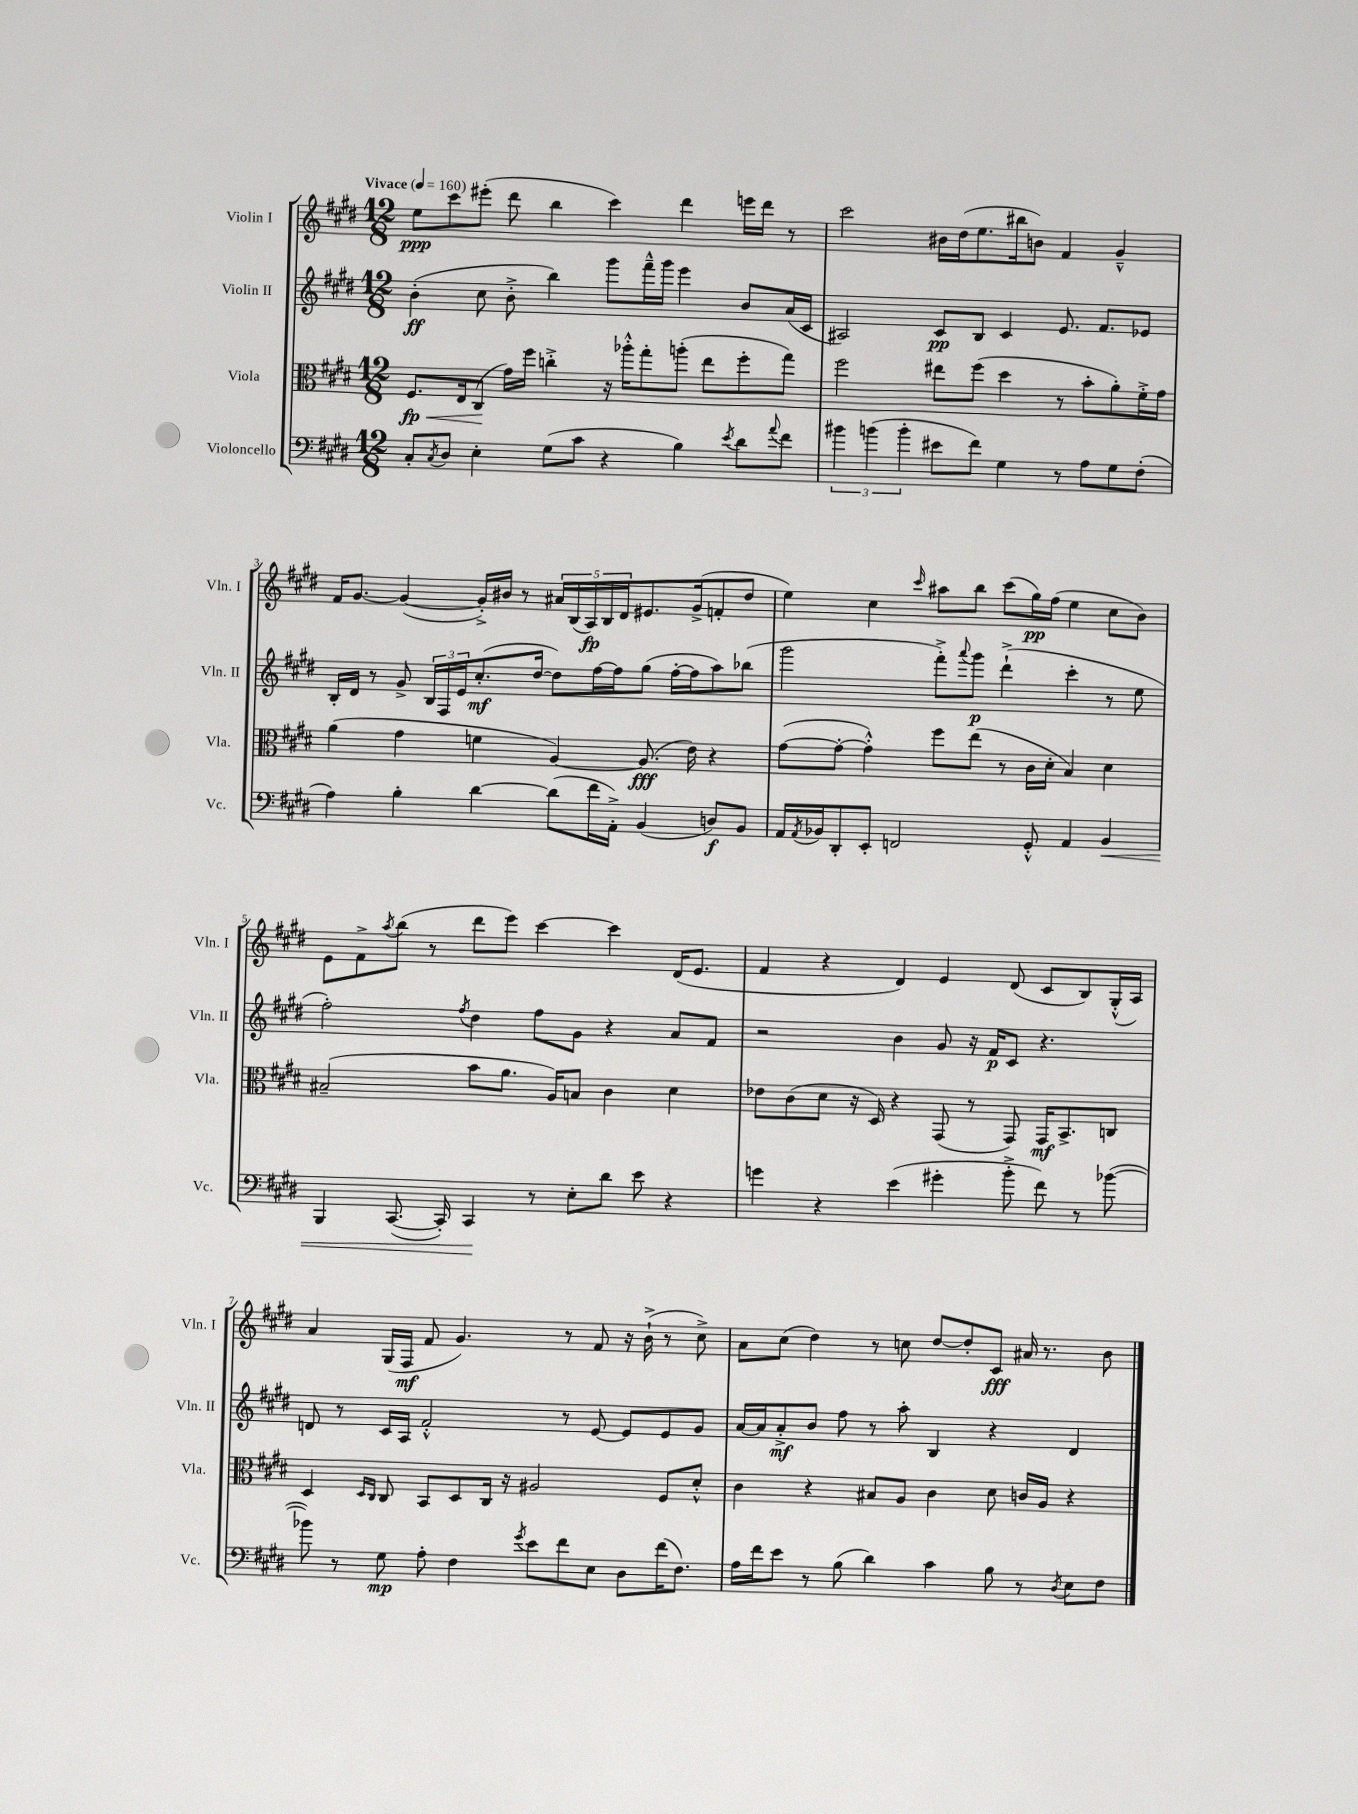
<<
\new StaffGroup <<
\new Staff = "s0" \with { instrumentName = "Violin I" shortInstrumentName = "Vln. I" } {
    \clef treble \key e \major \numericTimeSignature \time 12/8 \tempo "Vivace" 4 = 160
    e''8\ppp cis'''8 eis'''8-.( dis'''8 b''4 cis'''4) dis'''4 e'''16 dis'''16 r8 |
    cis'''2 bis'16 dis''16( e''8. bis''16 b'8) fis'4 gis'4---^ |
    fis'16 gis'8.~ gis'4~( gis'16-.->) bis'16 r8 \tuplet 5/4 { ais'16 b16( a16\fp) b16 dis'16 } eis'8. gis'16->( f'8-. dis''8 |
    e''4) cis''4 \grace { cis'''16 } ais''8 b''8 cis'''8( gis''16\pp) fis''16( e''4 cis''8 b'8) |
    e'8 fis'8-> \acciaccatura { a''8 } b''8( r8 dis'''8 e'''8) cis'''4~ cis'''4 dis'16( e'8. |
    fis'4 r4 dis'4) e'4 dis'8( cis'8 b8) gis16-.-^( a16) |
    a'4 gis16( fis16\mf fis'8 gis'4.) r8 fis'8 r16 b'16-!->( r8 cis''8->) |
    a'8 cis''8( dis''4) r8 c''8 dis''8~ dis''8-. cis'8\fff ais'16 r8. b'8 \bar "|." |
}
\new Staff = "s1" \with { instrumentName = "Violin II" shortInstrumentName = "Vln. II" } {
    \clef treble \key e \major \numericTimeSignature \time 12/8
    b'4-.\ff( cis''8 b'8-.-> b''4) gis'''8 fis'''16---^ gis'''16 e'''4 b'8 a'16( cis'16 |
    ais2) cis'8\pp b8 cis'4 e'8. fis'8. ees'8 |
    b16-. dis'16 r8 gis'8-> \tuplet 3/2 { b16 fis16 e'16 } cis''8.-.\mf( dis''16~ dis''8) fis''16~ fis''16 gis''8( fis''16~-. fis''16 a''8) bes''8( |
    gis'''2 fis'''8-.->) \appoggiatura { a'''8 } gis'''8\p dis'''4-!->( cis'''4-. r8 e''8 |
    fis''2-.) \acciaccatura { fis''8 } dis''4 fis''8 gis'8 r4 a'8 fis'8 |
    r2 b'4 gis'8 r16 fis'16\p cis'8 r4. |
    d'8 r8 cis'16 a16 fis'2-.-^ r8 e'8~ e'8 e'8 gis'8 |
    a'16~ a'16 a'8-.->\mf b'8 fis''8 r8 a''8-. b4 r4 dis'4 \bar "|." |
}
\new Staff = "s2" \with { instrumentName = "Viola" shortInstrumentName = "Vla." } {
    \clef alto \key e \major \numericTimeSignature \time 12/8
    fis8.\fp\< e16 cis8\!( gis'16) fis''16 c''4-.-> r16 aes''16-.-^ gis''8-. a''8-.( e''8 fis''8-. gis''8) |
    fis''2 eis''8 fis''8( dis''4 r8 b'8-. a'8-.) fis'16-.-> gis'16 |
    a'4( gis'4 f'4 a4~) a8.\fff( e'16) r4 |
    gis'8~( gis'8~-. gis'4-.-^) fis''8 e''8( r8 cis'16 dis'16-. b4) dis'4 |
    bis2--( b'8 a'8. a16) b8 cis'4 dis'4 |
    ees'8 cis'8( dis'8 r16 dis16) r4 gis,8( r8 gis,8) gis,16\mf b,8.-> c8 |
    dis4 \grace { dis16 cis16 } cis8 b,8 dis8 cis16 r16 ais2 fis8 dis'8-.-^ |
    cis'4 r4 bis8 a8 cis'4 dis'8 c'16 a16 r4 \bar "|." |
}
\new Staff = "s3" \with { instrumentName = "Violoncello" shortInstrumentName = "Vc." } {
    \clef bass \key e \major \numericTimeSignature \time 12/8
    cis8-. \acciaccatura { cis8 } dis8 e4-. gis8( cis'8 r4 b4) \acciaccatura { e'8 } dis'8 \appoggiatura { a'8 } fis'8 |
    \tuplet 3/2 { bis'4 b'4( b'4-. } eis'8 fis'8) gis4 r8 a8 gis8 fis8-.( |
    a4) b4-. dis'4~ dis'8( fis'16 a,16-.->) b,4( d8\f) b,8 |
    a,16 \acciaccatura { a,8 } bes,16 dis,8-. e,8-. f,2 gis,8-.-^ a,4 bes,4\< |
    b,,4 cis,8.~( cis,16-.) cis,4\! r8 e8-. dis'8 e'8 r4 |
    g'4 r4 e'4( gis'4-. b'8-.-> fis'8) r8 bes'8~( |
    bes'8) r8 gis8\mp a8-. fis4 \acciaccatura { gis'8 } e'8 fis'8 e8 dis8 fis'16( fis8.) |
    a16 fis'16 e'8 r8 b8( dis'4) cis'4 b8 r8 \acciaccatura { dis8 } e8 fis8 \bar "|." |
}
>>
>>
